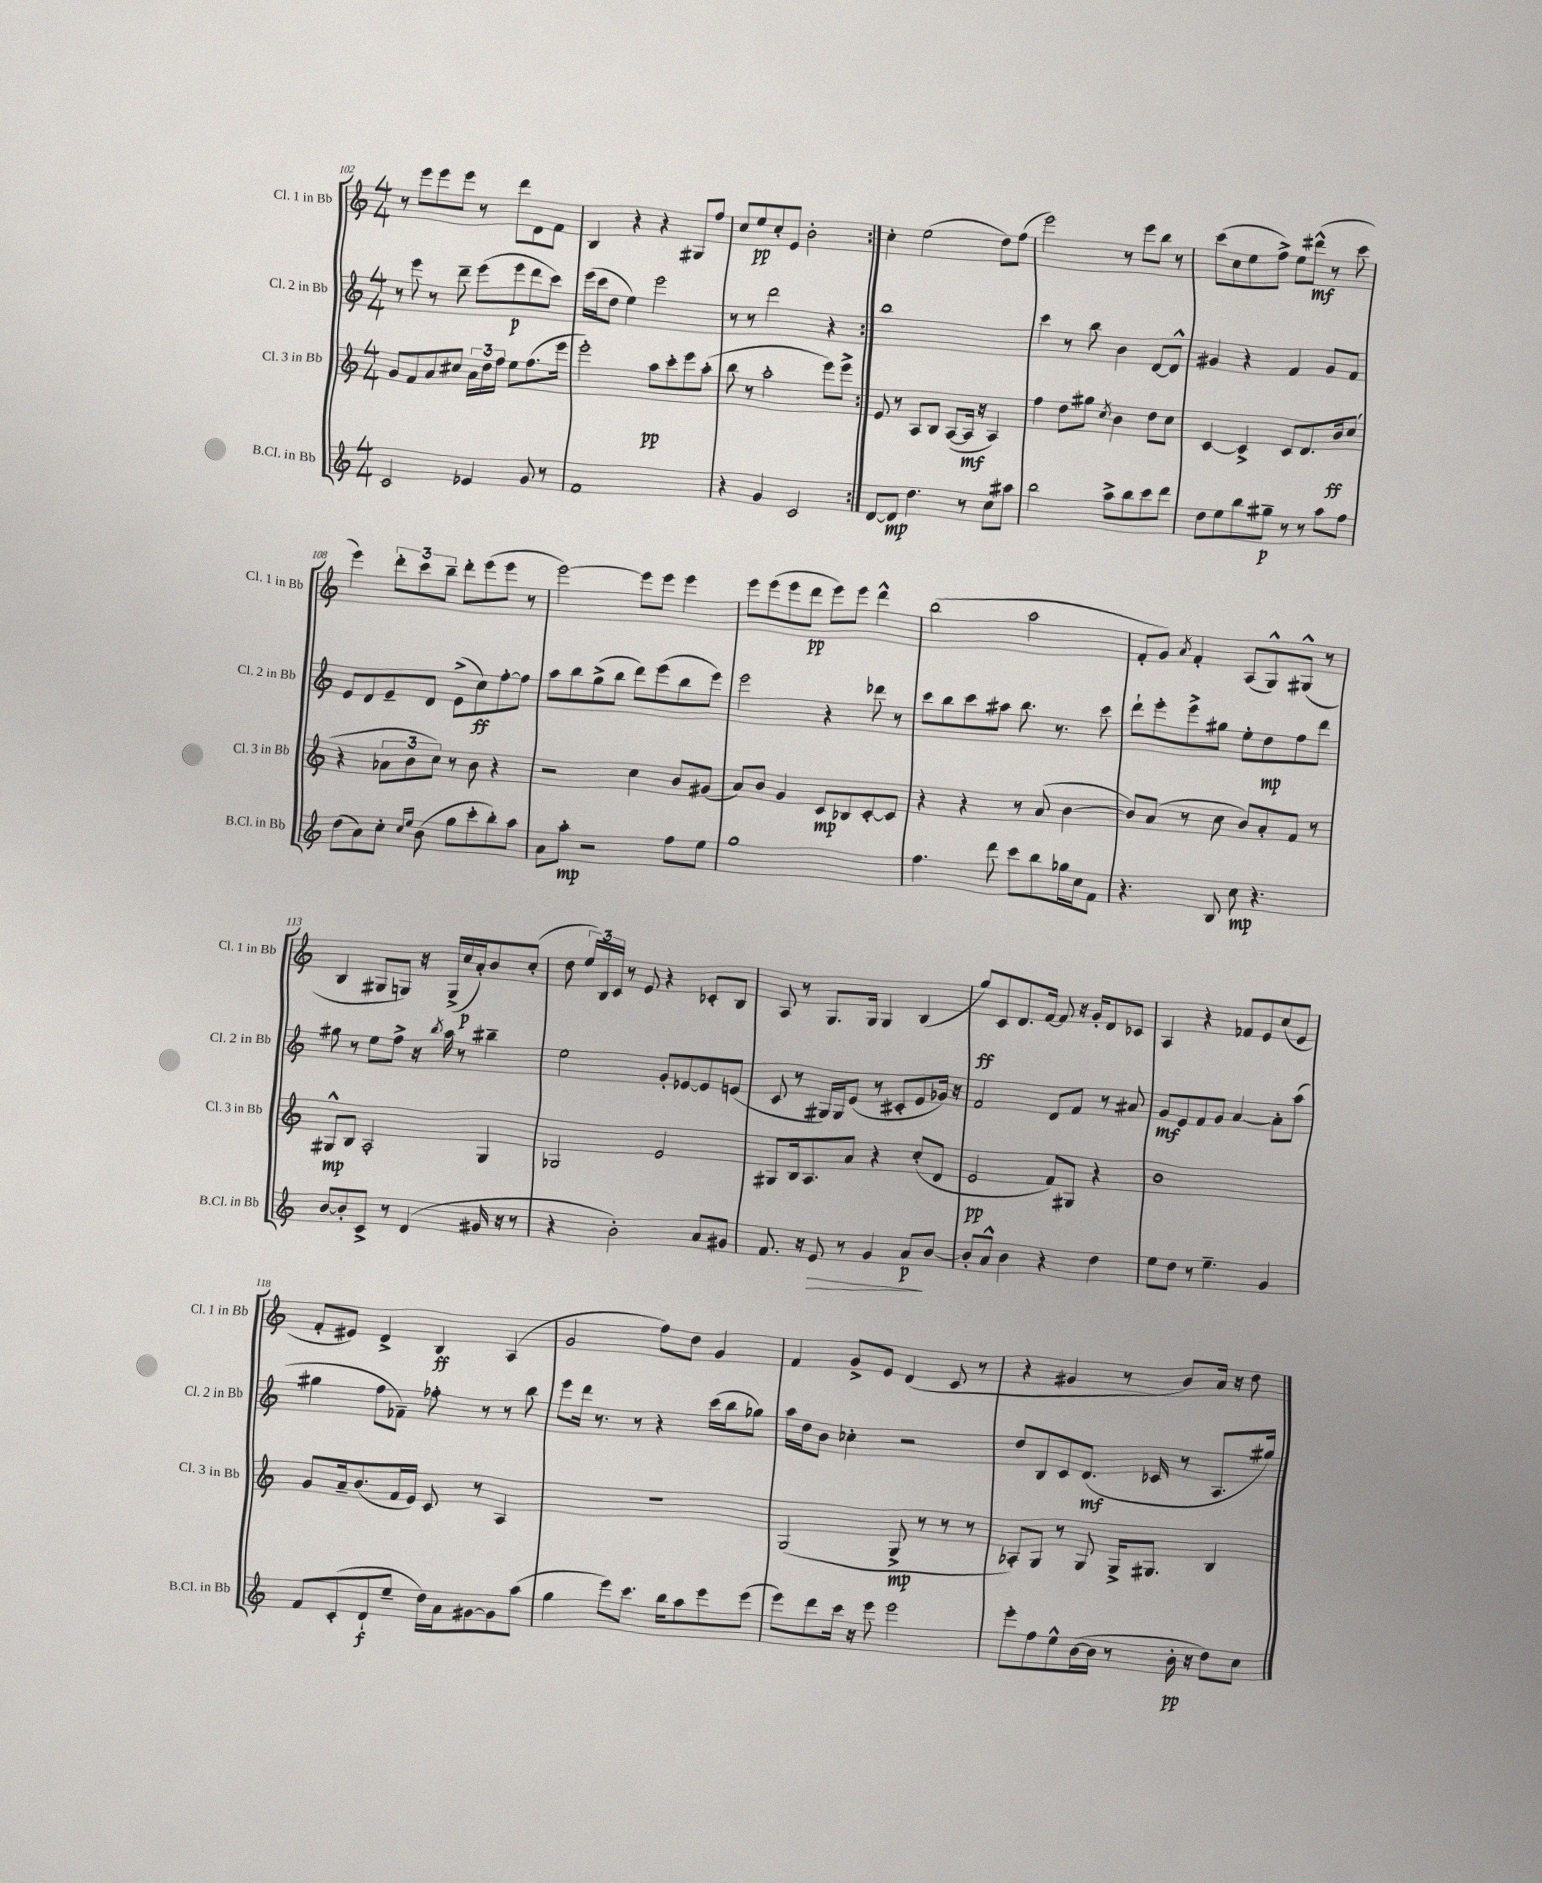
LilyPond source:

<<
\new StaffGroup <<
\new Staff = "s0" \with { instrumentName = "Cl. 1 in Bb" shortInstrumentName = "Cl. 1 in Bb" } {
    \clef treble \key c \major \numericTimeSignature \time 4/4
    \autoBeamOff \repeat volta 2 { r8 e'''8[ e'''8 e'''8] r8 d'''8[ d'8 f'8] |
    b4 r4 r4 gis8[ f''8] |
    c''8[ e''8\pp c''8-. e'8] b'2-. | }
    c''4-. e''2( d''8[) f''8]( |
    e'''2) r8 e'''8[ b''8] r8 |
    c'''8[( c''8 e''8 f''8]->) e''8[ dis'''8]-^\mf( r8 c'''8 |
    e'''4) \tuplet 3/2 { d'''8[-. c'''8 b''8]-- } d'''8[-. e'''8( e'''8] r8 |
    e'''2~) e'''8[ e'''8] e'''4 |
    e'''8[ e'''8( e'''8 d'''8]\pp e'''8[) e'''8] d'''4-^ |
    b''2( a''2 |
    f'8[-. g'8]) \acciaccatura { a'8 } f'4-. a8[( g8-^) gis8]-^( r8 |
    b4 gis8[ g8]) r16 g16[->( c''16\p a'16-.) b'8 c''8]-.( |
    d''8 \tuplet 3/2 { e''16[) b16 c'16] } r8 e'8 r4 ces'8[-. b8] |
    a8 r8 g8.[ g16] g4 b4( |
    g''8[\ff) c'8 d'8. f'16]~ f'8 r16 g'16[-. d'8 ces'8] |
    a4 r4 fes'8[ e'8 c''8( e'8] |
    f'8[-. eis'8]) d'4-> b4\ff a4( |
    g'2 f''8[) d''8] g'4 |
    f'4 g'8[-> e'8] d'4( c'8 r8 |
    r4 gis'4 r8 b'8[) a'16] r16 d''8 \bar "|." |
}
\new Staff = "s1" \with { instrumentName = "Cl. 2 in Bb" shortInstrumentName = "Cl. 2 in Bb" } {
    \clef treble \key c \major \numericTimeSignature \time 4/4
    \autoBeamOff \repeat volta 2 { r8 e'''8 r8 d'''8-- e'''8[( e'''8\p d'''8 c'''8]) |
    e'''16[( c'''16 d''8] e''4) e'''2 |
    r8 r8 d'''2 r4 | }
    b''1 |
    c'''4 r8 b''8 b'4 d'8[~ d'8]-^ |
    gis'4 r4 f'4 gis'8[ f'8] |
    e'8[ d'8 e'8-- d'8] e'8[->( c''8\ff) f''8~-. f''8] |
    a''8[ b''8 g''8->( b''8] d'''8[) e'''8( b''8 e'''8]) |
    e'''2 r4 des'''8 r8 |
    c'''8[ b''8 c'''8 ais''8] b''8. r8. c'''8 |
    d'''8[-! e'''8-. e'''8-> gis''8] e''8[-. d''8\mp f''8 d'''8] |
    gis''8 r8 e''8[ f''8]-> r16 \acciaccatura { b''8 } a''16 r8 bis''4-- |
    e''2 g'8[-. ees'8~ ees'8 e'8]( |
    c'8 r8 gis16[) gis16 e'8]( r8 cis'8[-. e'8 ges'16]) r16 |
    f'2 d'8[ f'8] r8 ais'8 |
    g'8[\mf e'8 f'8 g'8] a'4~ a'8[-. a''8]( |
    gis''4 f''8[ fes'8]--) fes''8-. r8 r8 b''8 |
    e'''8[ d'''16] r8. r8 r4 c'''16[( b''16 ges''8]) |
    a''16[ d''16 b'8] ces''4-. r2 |
    d''8[ b8 c'8 d'8.]\mf( ces'16 r8 a8.[ gis''16]) \bar "|." |
}
\new Staff = "s2" \with { instrumentName = "Cl. 3 in Bb" shortInstrumentName = "Cl. 3 in Bb" } {
    \clef treble \key c \major \numericTimeSignature \time 4/4
    \autoBeamOff \repeat volta 2 { g'8[ f'8 a'8 cis''8] \tuplet 3/2 { a'16[ d''16 f''16] } e''8[ f''8.( e'''16] |
    e'''2-.) a''8[\pp c'''8-. e'''8 a''8]-.( |
    b''8 r8 a''2-. e'''8[) e'''8]-> | }
    e'8 r8 a8[ b8] a8[~( a16]\mf r16 a4) |
    f''4 d''8[ gis''8] \acciaccatura { c''8 } b'4 d''8[ c''8] |
    c'4~ c'4-> c'8[ d'8. b'16\ff c''8]( |
    r4 \tuplet 3/2 { aes'8[ b'8 c''8]) } r8 b'8 r4 |
    r2 c''4 b'8[ gis'8]( |
    a'8[) b'8] g'4 c'8[\mp bes8 c'8~-. c'8] |
    r4 r4 r8 a'8( b'4~ |
    b'8[) a'8]( r8 c''8 b'8[) a'8-. f'8] r8 |
    gis8[-^\mp b8] a2-. gis4 |
    ges2 e'2 |
    gis8[ b16 a8. a'8] r4 c''8[-.( d'8] |
    e'2\pp f'8[) gis8] r4 |
    b'1 |
    g'8[ a'16-- b'8.( f'16 e'16]) c'8 r8 a4 |
    R1 |
    g2( g8->\mp r8 r8 r8 |
    aes8[-.) g8] r8 g8 g16[-> gis8.] b4 \bar "|." |
}
\new Staff = "s3" \with { instrumentName = "B.Cl. in Bb" shortInstrumentName = "B.Cl. in Bb" } {
    \clef treble \key c \major \numericTimeSignature \time 4/4
    \autoBeamOff \repeat volta 2 { c'2 ees'4 g'8 r8 |
    f'1 |
    r4 g'4 c'2 | }
    d'8[~ d'8]\mp d''4. r8 c''8[ ais''8] |
    b''2 a''8[-> b''8 c'''8 d'''8] |
    d''8[ e''8 b''8 gis''8]--\p r8 r8 a''8[ f''8] |
    d''8[( a'8) c''8]-. \grace { c''16[ e''16] } b'8( g''8[ c'''8-. b''8-.) a''8] |
    a'8[ a''8]-.\mp r2 f''8[ e''8] |
    g''1 |
    f''4. d'''8 c'''8[ b''8 ges''16 c''16 f'8] |
    r4. b8 c''8\mp r4. |
    b'8[~ b'8-. c'8]-> r8 d'4( gis'16 r16 r8 |
    r4 b'2-.) a'8[ gis'8] |
    f'8. r16 e'8\> r8 g'4 a'8[\p\! b'8]~ |
    b'8[-. a'8]-^ b'4 r4 d''4 |
    e''8[ d''8] r8 e''4.-- g'4 |
    f'8[ c'8-.( d'8-!\f e''8]-- d''16[) a'16 gis'8~ gis'8 a''8]( |
    g''4 e'''8[) c'''8.] b''16[ a''8 e'''8 e'''8]( |
    e'''8[) d'''8 c'''16] r16 e'''8 e'''2 |
    e'''8[-. f''8 e''8-^ b'16~( b'16] r8 b'16-.\pp r16 d''8[) c''8] \bar "|." |
}
>>
>>
\layout { \context { \Score currentBarNumber = #102 } }
